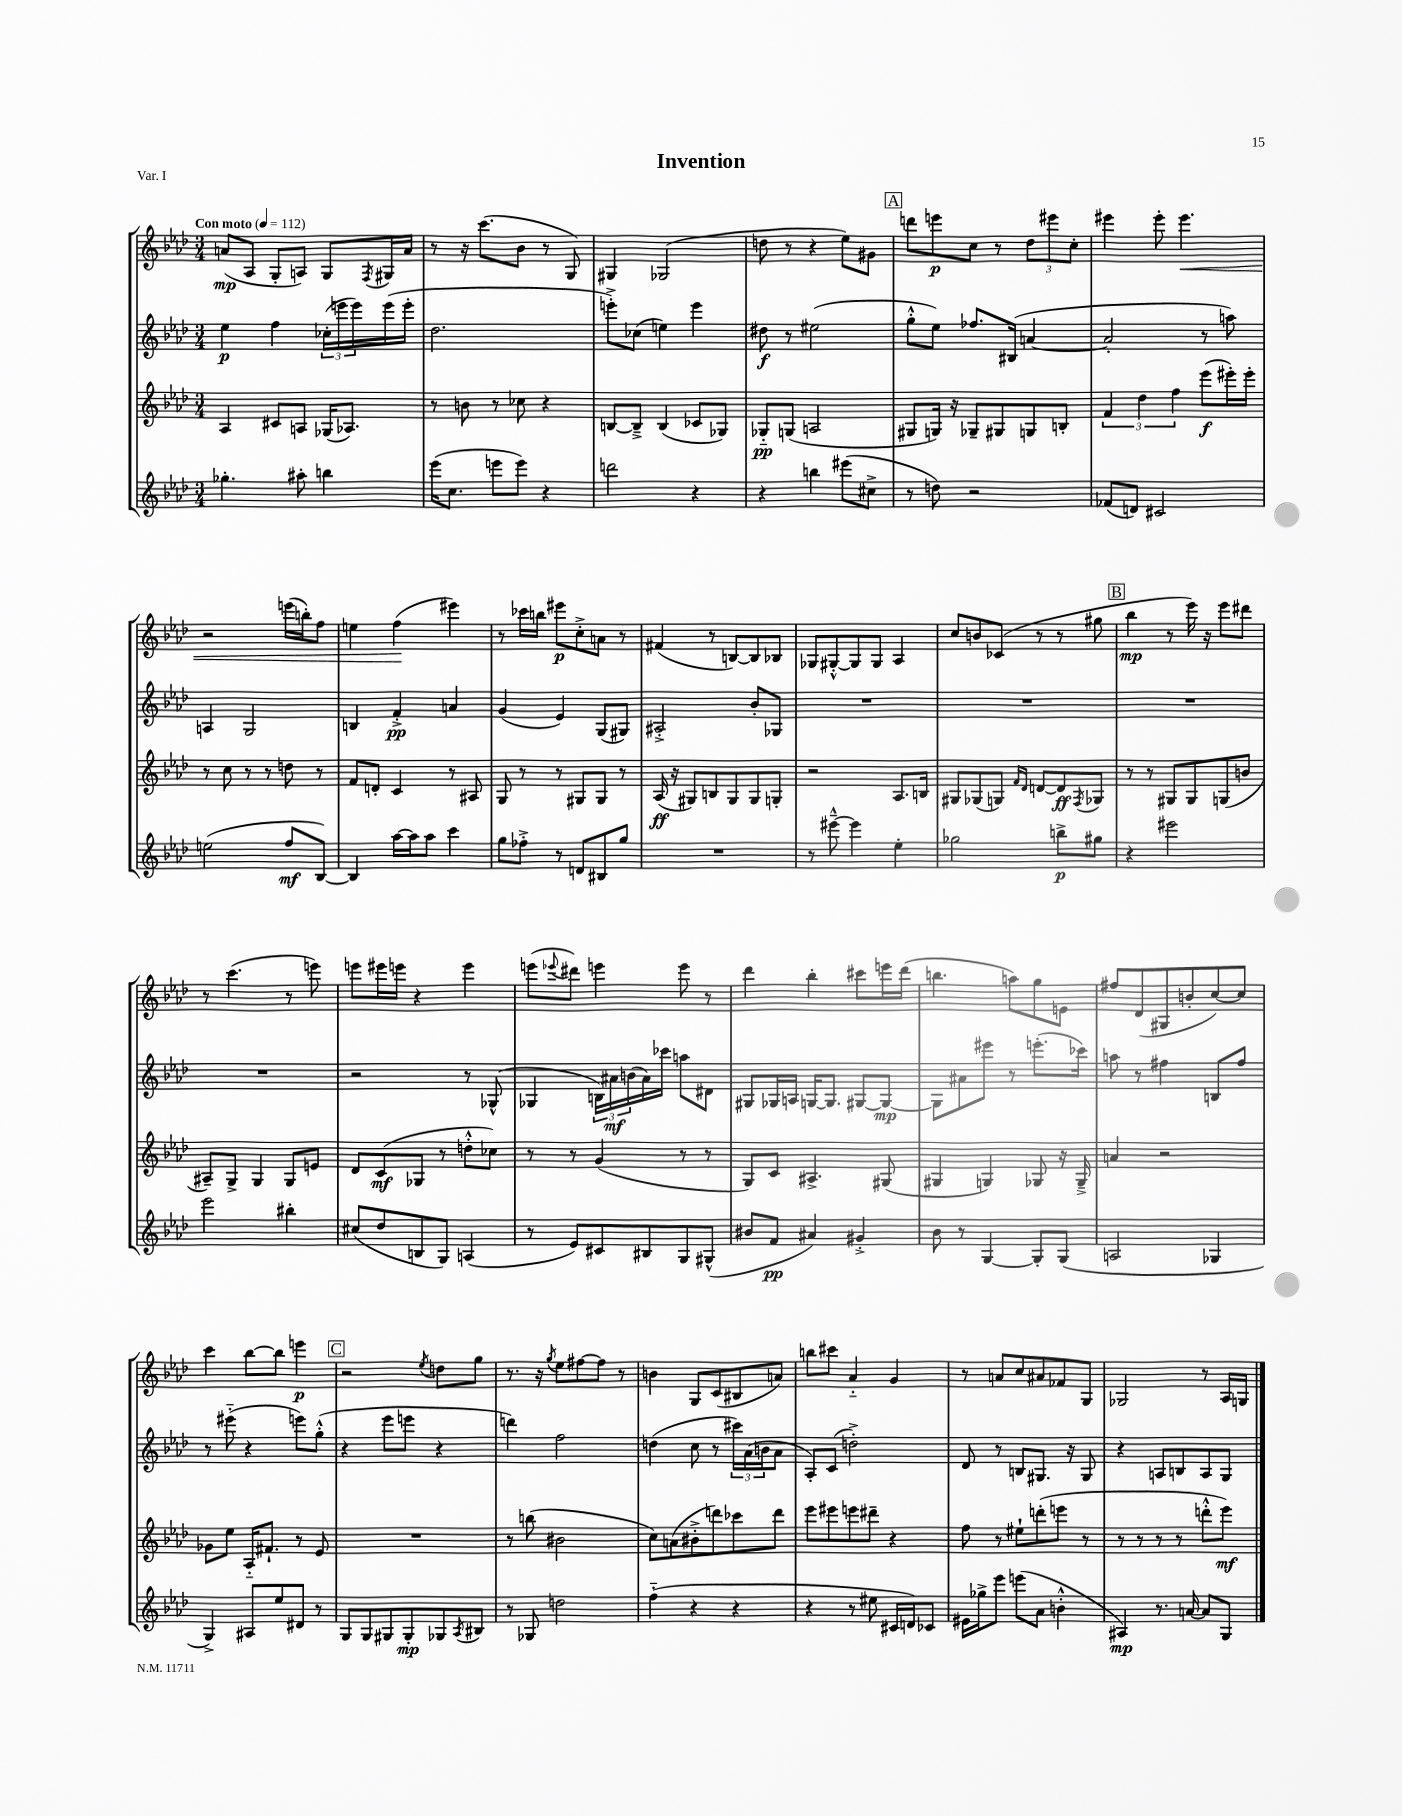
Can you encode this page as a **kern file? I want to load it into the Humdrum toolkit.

**kern	**kern	**kern	**kern
*staff4	*staff3	*staff2	*staff1
*clefG2	*clefG2	*clefG2	*clefG2
*k[b-e-a-d-]	*k[b-e-a-d-]	*k[b-e-a-d-]	*k[b-e-a-d-]
*M3/4	*M3/4	*M3/4	*M3/4
*MM112	*MM112	*MM112	*MM112
4.gg-'\	4A-/	4ee-\	(8a/L
.	.	.	8A-/J
.	8c#/L	4ff\	8G'/L
8aa#'\	8A/J	.	8A/J)
4bb\	(16G-/LK	(24cc-'\LL	8G/L
.	.	24eee\	.
.	8.A-/J)	.	.
.	.	24eee\)	.
.	.	.	8qF/
.	.	(16eee\	16G#/L
.	.	16eee'\JJ	16a/JJ
=	=	=	=
(16eee-\LK	8r	2.dd-\	8r
8.cc\J	.	.	.
.	8b\	.	16r
.	.	.	(8.ccc\L
8eee\L	8r	.	.
8eee\J)	8cc-\	.	8b-\J
4r	4r	.	8r
.	.	.	8G/)
=	=	=	=
2ddd\	[8B/L	8eee'^\L)	4G#/
.	8B~^/]J	(8cc-\J	.
.	(4B/	4ee\)	(2G-/
4r	8c-/L	4eee\	.
.	8G-/J)	.	.
=	=	=	=
4r	8G-'~/L	8dd#\	8dd\
.	(8G/J	8r	8r
4bb\	2A/	(2ee#\	4r
(8eee#\L	.	.	8ee-\L)
8cc#^\J	.	.	8g#\J
=	=	=	=
8r	8G#/L	8gg'^^\L	8ddd\L
8dd\)	16G/Jk)	8ee-\J)	8eee\
.	16r	.	.
2r	8G-~/L	8.ff-/L	8cc\J
.	8G#/	.	8r
.	.	(16B#/Jk	.
.	8G/	[4a/	12dd-\L
.	.	.	12eee#\
.	8B'/J	.	.
.	.	.	12cc'\J
=	=	=	=
(8f-/L	6f/	2a'/]	4eee#\
8d/J)	.	.	.
.	6dd-\	.	.
2c#/	.	.	8eee#'\
.	6ff\	.	.
.	.	.	4.eee#\
.	(8eee-\L	8r	.
.	16eee#'\L)	8aa\)	.
.	16eee#'\JJ	.	.
=	=	=	=
(2ee\	8r	4A/	2r
.	8cc\	.	.
.	8r	2G/	.
.	8r	.	.
8ff/L	8dd\	.	(16eee\LL
.	.	.	16bb'\J)
[8B-/J)	8r	.	8ff\J
=	=	=	=
4B-/]	8f/L	4B/	4ee\
.	8d'/J	.	.
[16aa-\LL	4c/	4f'^/	(4ff\
16aa-\]J	.	.	.
8aa-\J	.	.	.
4ccc\	8r	4a/	4eee#\)
.	8A#/	.	.
=	=	=	=
8gg\L	8G/	(4g/	8r
8ff-'^\J	8r	.	16ccc-\LL
.	.	.	16bb\JJ
8r	8r	4e-/)	8eee#\L
8d/L	8G#/L	.	8cc'^\
8B#/	8G#/J	(8G/L	8a\J
8gg/J	8r	8G#/J)	8r
=	=	=	=
2.r	(16A-/	2A#'^/	(4f#/
.	16r	.	.
.	8G#/L)	.	.
.	8B/	.	8r
.	8G#/	.	[8B/L)
.	8G#/	8b-'/L	8B/]
.	8G'/J	8G-/J	8B-/J
=	=	=	=
8r	2r	2.r	8G-/L
[8eee#~^^\	.	.	[8G#'^^/
4eee#\]	.	.	8G#/]
.	.	.	8G#/J
4ee-'\	8.A-/L	.	4A-/
.	16B/Jk	.	.
=	=	=	=
2gg-\	8G#/L	2.r	8cc/L
.	(8G-/	.	8b/
.	8G/J)	.	(8c-/J
.	16qqf/LL	.	.
.	16qqd-/JJ	.	.
.	[8d/L	.	8r
8bb^\L	8d/]	.	8r
.	8qF/	.	.
8gg#\J	8G-/J	.	8gg#\
=	=	=	=
4r	8r	2.r	4bb-\
.	8r	.	.
2eee#\	8G#/L	.	8r
.	8G#/	.	16eee-\)
.	.	.	16r
.	(8G/	.	8eee-\L
.	8b/J	.	8ddd#\J
=	=	=	=
2eee-\	8A#~/L)	2.r	8r
.	8G^/J	.	(4.ccc\
.	4G/	.	.
4bb#'\	8G/L	.	8r
.	8e/J	.	8eee\)
=	=	=	=
(8cc#/L	8d-/L	2r	8eee\L
8dd-/	(8c/	.	16eee#\L
.	.	.	16eee\JJ
8B/	8G-/J	.	4r
8G/J)	8r	.	.
(4A/	8dd'^^\L	8r	4eee\
.	8cc-\J)	(8G-^^/	.
=	=	=	=
8r	8r	4G-/	(8eee\L
.	.	.	8qqeee-/
8e-/L)	8r	.	8ddd#\J)
8c#/	(4g/	24B\LL)	4eee\
.	.	24a#\	.
.	.	(24b\	.
8B#/	.	16a#\)	.
.	.	16ccc-\JJ	.
8G/	8r	8aa\L	8eee\
(8G#^^/J	8r	8d#\J	8r
=	=	=	=
8b#/L	8G/L)	8G#/L	4ddd-\
8f/J	8c/J	16G-/L	.
.	.	16A/JJ	.
4a#/)	4.A#^/	[16G/LK	4bb-'\
.	.	8.G/]J	.
4g#'^/	.	[8G#/L	8ccc#\L
.	(8G#/	8G#/_J	16eee\L
.	.	.	(16ddd-\JJ
=	=	=	=
8b-\	4G#/	8G#\]L	4.bb\
8r	.	8a#\	.
[4G/	4G/)	8eee#\J	.
.	.	8r	8aa\L)
8G'/]L	8G-/	(8.eee'\L	8gg\
(8G/J	16r	.	8e\J
.	16G-~^/	16ccc-\Jk)	.
=	=	=	=
2A/	4a/	8aa\	8ff#/L
.	.	8r	(8d-/
.	2r	4ff#\	8G#/
.	.	.	8b'/
4G-/	.	8B/L	[8cc/)
.	.	8ff#/J	8cc/]J
=	=	=	=
4G^/)	8g-\L	8r	4ccc\
.	8ee-\J	(8eee#'~\	.
8A#/L	16A-'~/LK	4r	[8bb-\L
.	8.f#`/J	.	.
8ee-/	.	.	8bb-\]J
8d#/J	8r	8eee\L)	4eee\
8r	8e-/	(8gg'^^\J	.
=	=	=	=
8G/L	2.r	4r	2r
8G/	.	.	.
8G#/	.	8eee-\L	.
8G#'/	.	8eee\J	.
.	.	.	8qee-/
8G-/	.	4r	8dd\L
8qA-/	.	.	.
8B#/J	.	.	8gg\J
=	=	=	=
8r	8r	4ddd\)	8.r
8G-/	(8bb\	.	.
.	.	.	16r
.	.	.	8qgg/
2dd\	2b#\	2ff\	8ee-\L
.	.	.	[8ff#\
.	.	.	8ff#\]J
.	.	.	8r
=	=	=	=
(4ff'~\	8cc\L)	(4dd\	4b\
.	(8a\	.	.
4r	8b#'^\	8cc\	8G/L
.	8ddd\)	8r	(8c/
4r	8ccc-\	24ccc#\LL)	8B#/
.	.	(24a-\	.
.	.	24b\J	.
.	8ddd\J	8a-\J	8a/J)
=	=	=	=
4r	8eee-\L	8A-'/L)	8bb\L
.	8eee#\	(8c/J	8ccc#\J
8r	8eee\	2dd'^\)	4a-'~/
8ee#\	8ddd#~\J	.	.
16c#/LL	4r	.	4g/
16d/J)	.	.	.
8c-/J	.	.	.
=	=	=	=
16e#\LL	8ff\	8d-/	8r
16gg-^\J	.	.	.
8eee-\J	8r	8r	8a/L
(8eee\L	8ee#`\L	8B/L	8cc/
8a-\J	(8ddd'\	8.G#/J	8a#/
4b'^^\	8eee\J	.	8f-/
.	.	16r	.
.	8r	8G#/	8G/J
=	=	=	=
4A#/)	8r	4r	2G-/
.	8r	.	.
8.r	8r	8A/L	.
.	8r	8B/	.
[16a/	.	.	.
8a/]L	8ddd'^^\L	8A/	8r
8G/J	8eee-\J)	8G/J	16A-/LL
.	.	.	16G/JJ
==	==	==	==
*-	*-	*-	*-
